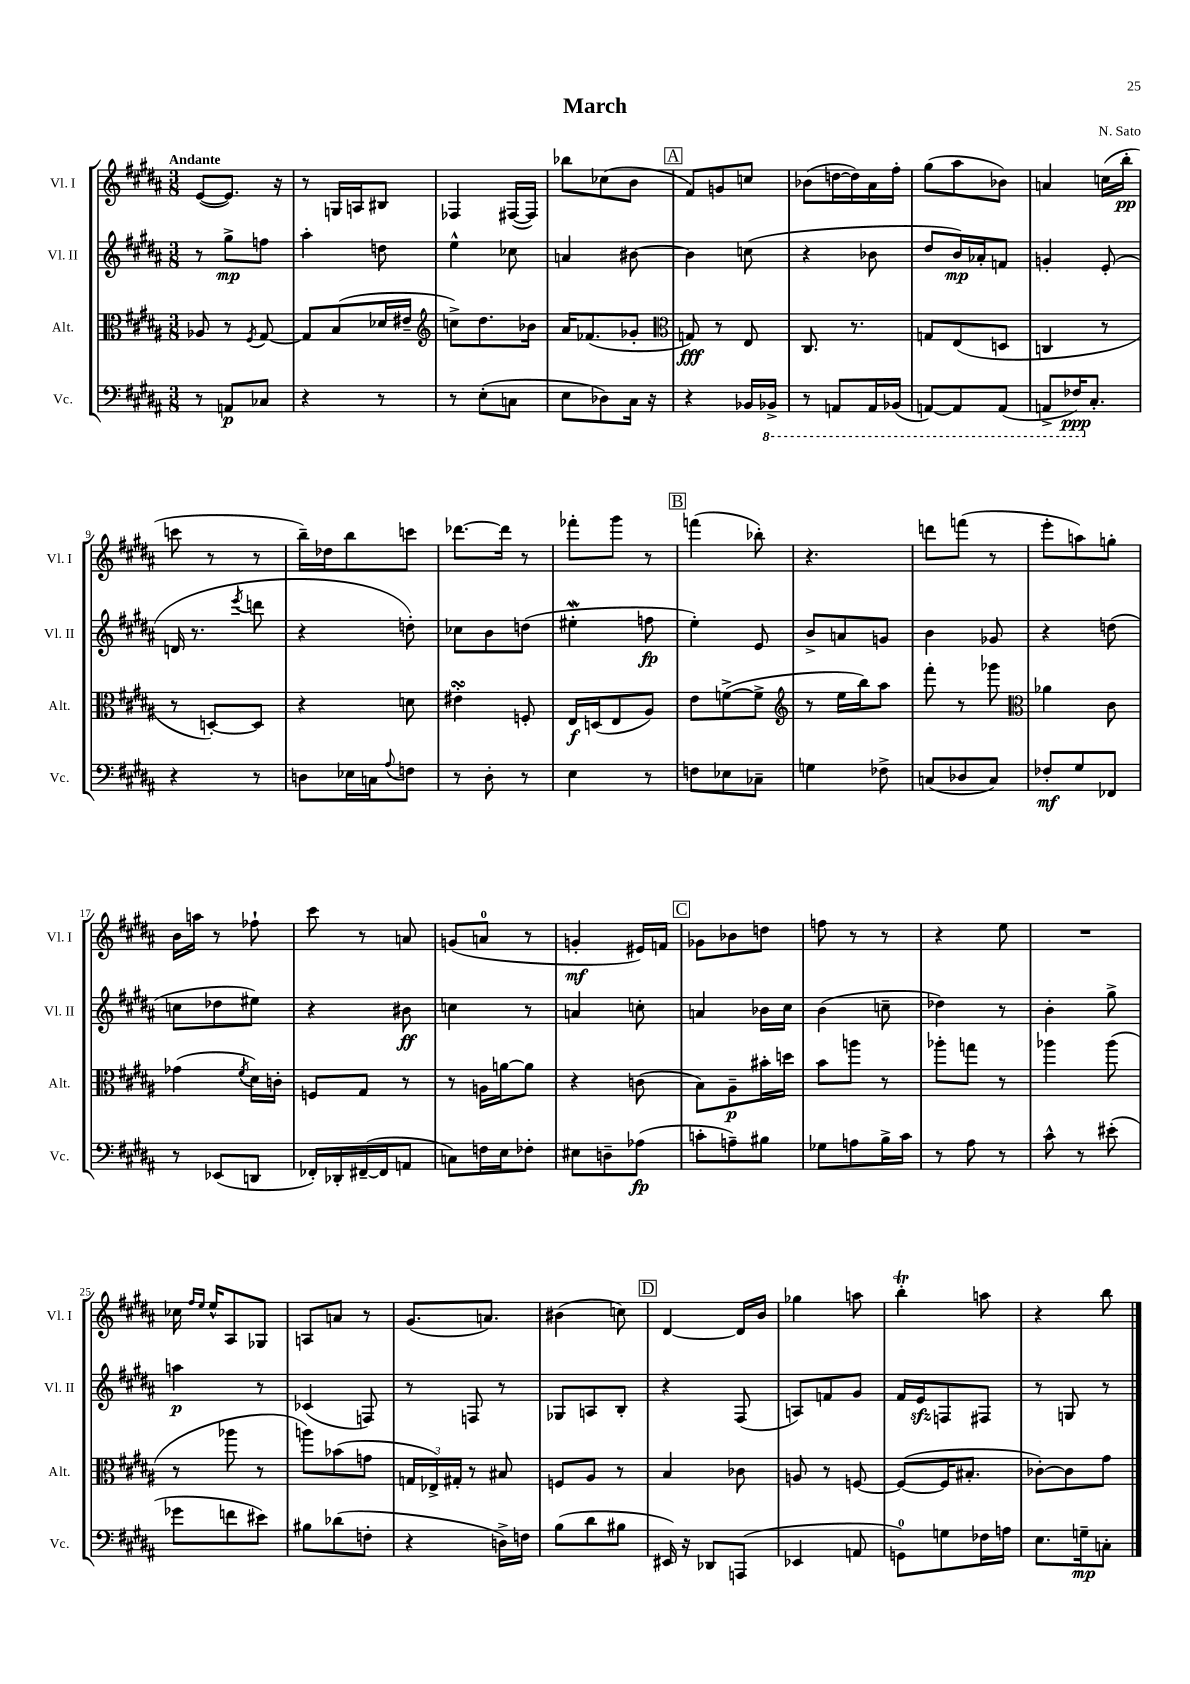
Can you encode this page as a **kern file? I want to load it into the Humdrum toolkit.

**kern	**kern	**kern	**kern
*staff4	*staff3	*staff2	*staff1
*clefF4	*clefC3	*clefG2	*clefG2
*k[f#c#g#d#a#]	*k[f#c#g#d#a#]	*k[f#c#g#d#a#]	*k[f#c#g#d#a#]
*M3/8	*M3/8	*M3/8	*M3/8
8r	8A-/	8r	([8e/L
8AA/L	8r	8gg#^\L	8.e/]J)
.	8qF#/	.	.
8C-/J	[8G#/	8ff\J	.
.	.	.	16r
=	=	=	=
4r	8G#/]L	4aa#'\	8r
.	(8B/	.	16G/LL
.	.	.	16A/J
8r	16d-/L	8dd\	8B#/J
.	16e#~/JJ	.	.
=	=	=	=
*	*clefG2	*	*
8r	8cc^\L)	4ee^^\	4F-/
(8E'\L	8.dd#\	.	.
8C\J	.	8cc-\	([16F#/LL
.	16b-\Jk	.	16F#/]JJ)
=	=	=	=
8E\L	16a#/LK	4a/	8bb-\L
.	(8.f-/	.	.
8D-\)	.	.	(8cc-\
16C#\Jk	8g-'/J	[8b#\	8b\J
16r	.	.	.
=	=	=	=
*	*clefC3	*	*
4r	8G/)	4b#\]	8f#/L)
.	8r	.	8g/
16BB-/LL	8E/	(8cc\	8cc/J
16BBB-^/JJ	.	.	.
=	=	=	=
8r	8.C#/	4r	(8b-\L
8AAA/L	.	.	[16dd\L
.	8.r	.	16dd\])
16AAA/L	.	8b-\	16a#\
(16BBB-/JJ	.	.	16ff#'\JJ
=	=	=	=
[8AAA/L)	8G/L	8dd#/L	(8gg#\L
8AAA/]	(8E/	16b/L)	8aa#\
.	.	16a-'/J	.
(8AAA/J	8D/J	8f/J	8b-\J)
=	=	=	=
8AAA^/L	4C/	4g'/	4a/
16FF-/K)	.	.	.
8.C#'/J	.	.	.
.	8r	(8e'/	(16cc\LL
.	.	.	16bb'\JJ
=	=	=	=
4r	8r	16d/	8ccc\
.	.	8.r	.
.	[8D'/L)	.	8r
.	.	8qeee/	.
8r	8D/]J	8ddd\	8r
=	=	=	=
8D\L	4r	4r	16bb~\LL)
.	.	.	16dd-\J
16E-\L	.	.	8bb\
16C\J	.	.	.
8qqA#/	.	.	.
8F\J	8d\	8dd'\)	8ccc\J
=	=	=	=
8r	4e#'\	8cc-\L	[8.ddd-\L
8D#'\	.	8b\	.
.	.	.	16ddd-\]Jk
8r	8F'/	(8dd\J	8r
=	=	=	=
4E\	16E/LL	4ee#'\	8fff-'\L
.	(16D/J	.	.
.	8E/	.	8ggg#\J
8r	8A#/J)	8ff\	8r
=	=	=	=
8F\L	8e\L	4ee'\)	(4fff\
8E-\	([8f^\	.	.
8C-~\J	8f^\]J	8e/	8bb-'\)
=	=	=	=
*	*clefG2	*	*
4G\	8r	8b^/L	4.r
.	16ee\LL	8a/	.
.	16bb\J)	.	.
8F-^\	8aa#\J	8g/J	.
=	=	=	=
(8C/L	8fff#'\	4b\	8ddd\L
8D-/	8r	.	(8fff\J
8C/J)	8ggg-\	8g-/	8r
=	=	=	=
*	*clefC3	*	*
8F-'/L	4a-\	4r	8eee'\L
8G#/	.	.	8aa\)
8FF-/J	8c#\	(8dd\	8gg'\J
=	=	=	=
8r	(4g-\	8cc\L	16b\LL
.	.	.	16aa\JJ
(8EE-/L	.	8dd-\	8r
.	8qf#/	.	.
8DD/J	16d#\LL)	8ee#\J)	8ff-`\
.	16c'\JJ	.	.
=	=	=	=
16FF-'/LL)	8F/L	4r	8ccc#\
16DD-'/	.	.	.
([16FF#~/	8G#/J	.	8r
16FF#/]J	.	.	.
8AA/J	8r	8b#\	8a/
=	=	=	=
8C\L)	8r	4cc\	(8g/L
16F\L	16A\LL	.	8a/J
16E\J	[16a\J	.	.
8F-'\J	8a\]J	8r	8r
=	=	=	=
8E#\L	4r	4a/	4g'/
8D~\	.	.	.
(8A-\J	(8c\	8cc'\	16e#/LL)
.	.	.	16f/JJ
=	=	=	=
8c'\L	8B\L)	4a/	8g-\L
8A~\)	8A#~\	.	8b-\
8B#\J	16b#'\L	16b-\LL	8dd\J
.	16dd\JJ	16cc#\JJ	.
=	=	=	=
8G-\L	8b\L	(4b\	8ff\
8A\	8aa\J	.	8r
16B^\L	8r	8cc~\	8r
16c#\JJ	.	.	.
=	=	=	=
8r	8aa-'\L	4dd-\)	4r
8A#\	8gg\J	.	.
8r	8r	8r	8ee\
=	=	=	=
8c#^^\	4aa-\	4b'\	4.r
8r	.	.	.
(8e#'\	(8aa-\	8gg#^\	.
=	=	=	=
8g-\L	8r	4aa\	16cc-\
.	.	.	16qqff#/LL
.	.	.	16qqee/JJ
.	.	.	16ee^^/LK
8f\	8aa-\	.	8A#/
8e#\J)	8r	8r	8G-/J
=	=	=	=
8B#\L	8aa\L)	(4c-/	8A/L
(8d-\	(8b-\	.	8a/J
8F'\J	8g\J	8F/)	8r
=	=	=	=
4r	24G/LL	8r	(8.g#/L
.	24E-^/)	.	.
.	24G#'/JJ	.	.
.	8r	8F/	.
.	.	.	8.a/J)
16D^\LL)	8B#/	8r	.
16F\JJ	.	.	.
=	=	=	=
(8B\L	8F/L	8G-/L	(4b#\
8d#\	8A#/J	8A/	.
8B#\J	8r	8B'/J	8cc\)
=	=	=	=
16EE#/)	4B/	4r	[4d#/
16r	.	.	.
8DD-/L	.	.	.
(8AAA/J	8c-\	(8F#/	16d#/]LL
.	.	.	16b/JJ
=	=	=	=
4EE-/	8A/	8A/L)	4gg-\
.	8r	8f/	.
8AA/	[8F/	8g#/J	8aa\
=	=	=	=
8GG\L)	(8F/_L	16f#/LL	4bb'\
.	.	16e/J	.
8G\	16F/]K	8F/	.
.	8.B#'/J	.	.
16F-\L	.	8F#/J	8aa\
16A\JJ	.	.	.
=	=	=	=
8.E\L	[8c-'\L)	8r	4r
.	8c-\]	8G/	.
16G~\k	.	.	.
8C'\J	8g#\J	8r	8bb\
==	==	==	==
*-	*-	*-	*-
